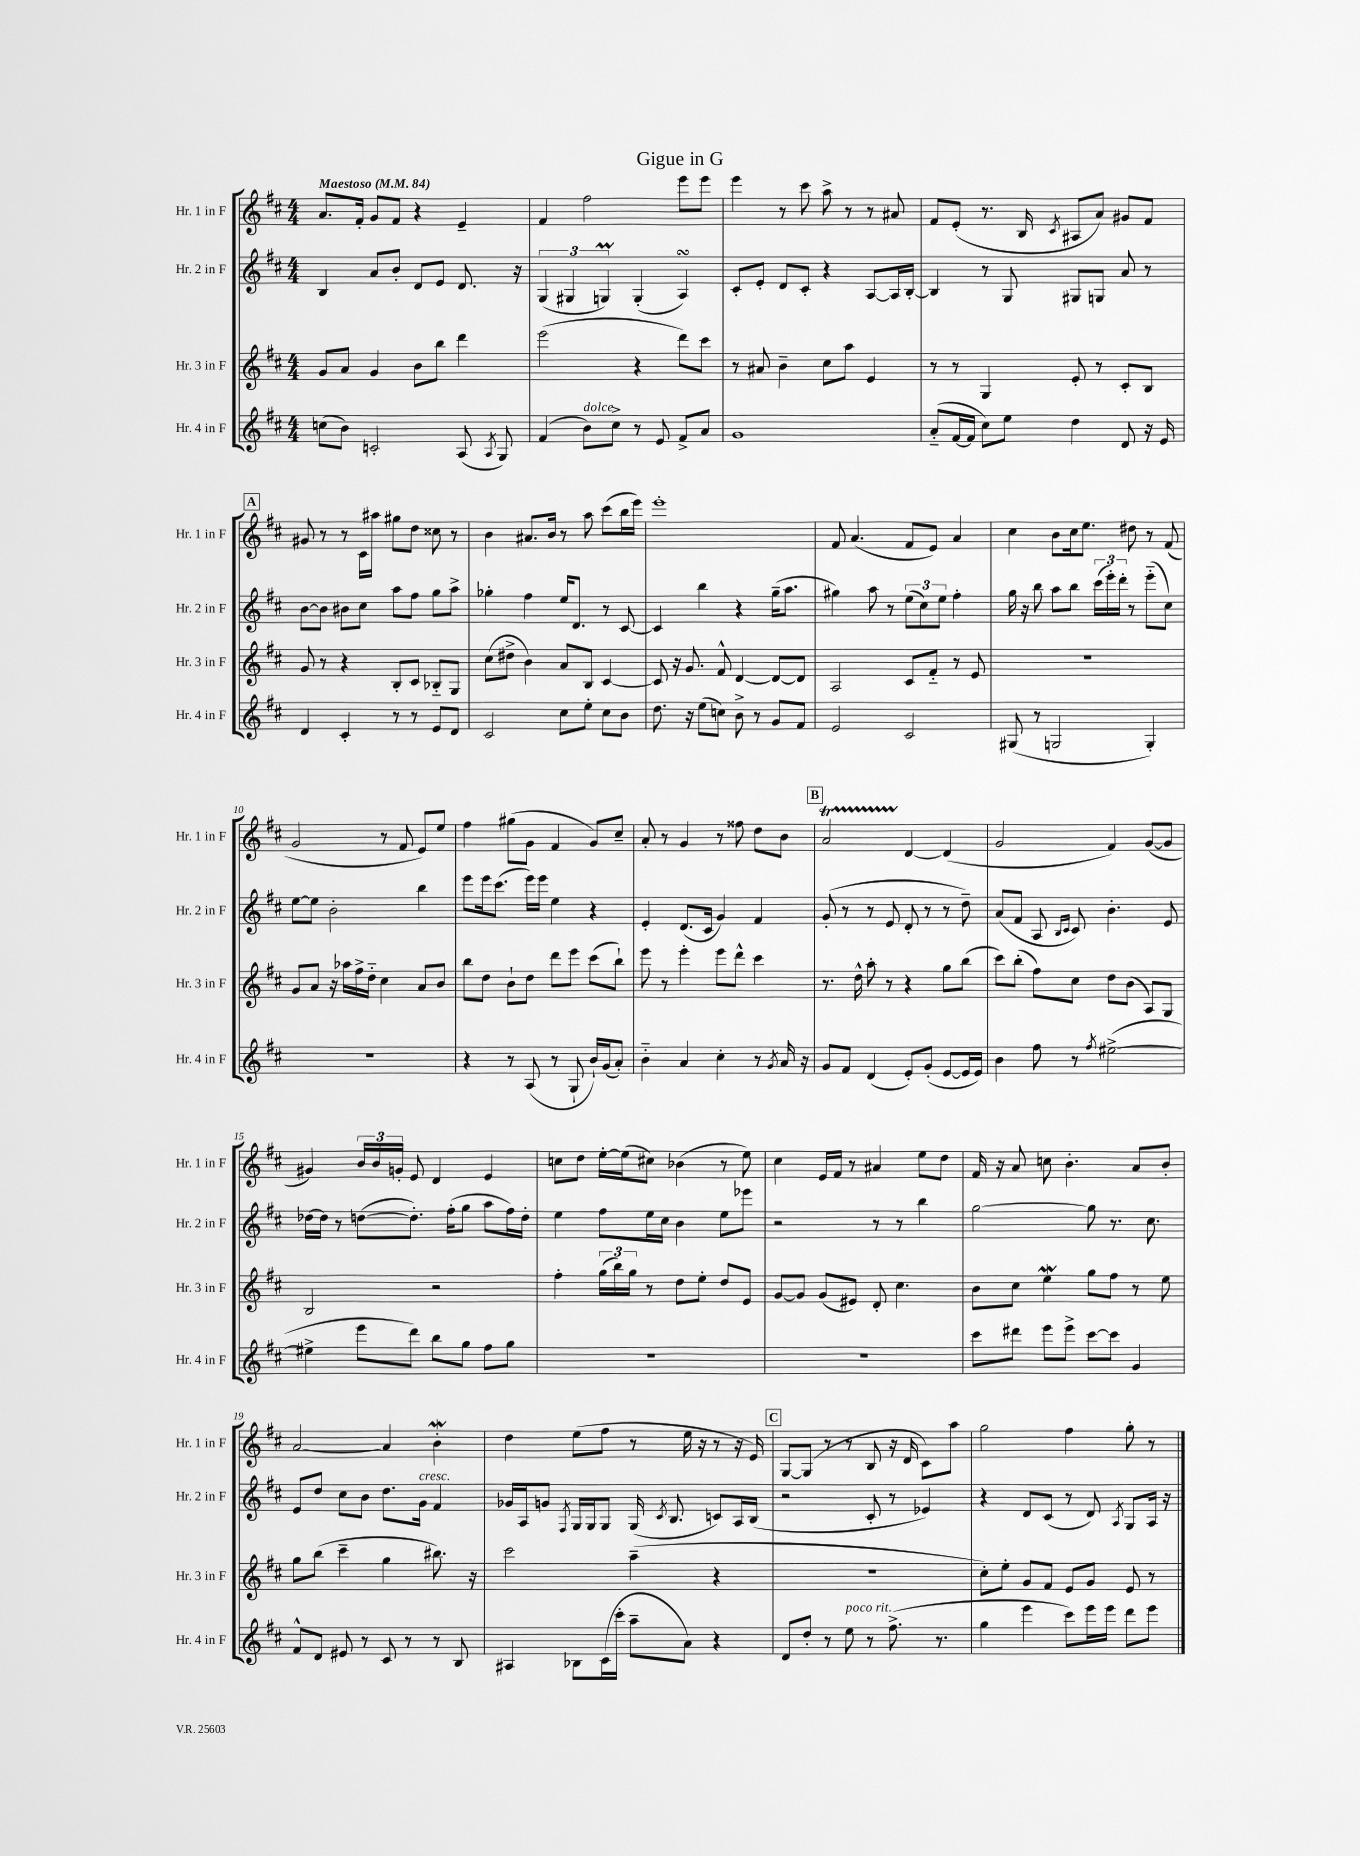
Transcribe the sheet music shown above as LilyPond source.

\header { title = "Gigue in G" }
<<
\new StaffGroup <<
\new Staff = "s0" \with { instrumentName = "Hr. 1 in F" shortInstrumentName = "Hr. 1 in F" } {
    \clef treble \key d \major \numericTimeSignature \time 4/4 \tempo "Maestoso" 4 = 84
    \autoBeamOff a'8.[ fis'16]-. g'8[ fis'8] r4 e'4-- |
    fis'4 fis''2 e'''8[ e'''8] |
    e'''4 r8 cis'''8 a''8-> r8 r8 ais'8 |
    fis'8[ e'8]-.( r8. b16 \acciaccatura { cis'8 } ais8[ a'8]) gis'8[ fis'8] |
    \mark \markup { \box "A" } gis'8 r8 r8 cis'16[ ais''16] gis''8[ d''8] cisis''8 r8 |
    b'4 ais'8.[ b'16] r8 a''8 cis'''8[( b''16 e'''16]) |
    e'''1-. |
    fis'8 a'4.( fis'8[ e'8]) a'4 |
    cis''4 b'8[ cis''16 e''8.] dis''8 r8 fis'8( |
    g'2 r8 fis'8 e'8[) e''8] |
    fis''4 gis''8[( g'8] fis'4 g'8[) cis''8]-- |
    a'8-. r8 g'4 r8 fisis''8 d''8[ b'8] |
    \mark \markup { \box "B" } a'2\startTrillSpan d'4~\stopTrillSpan d'4( |
    g'2 fis'4) g'8[~( g'8] |
    gis'4) \tuplet 3/2 { b'16[ b'16 g'16]-. } e'8 d'4 e'4 |
    c''8[ d''8] e''16[~-. e''16( cis''8]) bes'4( r8 e''8) |
    cis''4 e'16[ fis'16] r8 ais'4 e''8[ d''8] |
    fis'16 r16 a'8 c''8 b'4.-. a'8[ b'8]-. |
    a'2~ a'4 b'4-.\mordent |
    d''4 e''8[( fis''8] r8 e''16 r16 r8 r16 e'16) |
    \mark \markup { \box "C" } g8[~ g8]( r8 r8 b8 r16 d'16 cis'8[) a''8] |
    g''2 fis''4 g''8-. r8 \bar "|." |
}
\new Staff = "s1" \with { instrumentName = "Hr. 2 in F" shortInstrumentName = "Hr. 2 in F" } {
    \clef treble \key d \major \numericTimeSignature \time 4/4
    \autoBeamOff b4 a'8[ b'8]-. d'8[ e'8] d'8. r16 |
    \tuplet 3/2 { g4( gis4 g4\prall) } g4-.( a4\turn) |
    cis'8[-. e'8]-. d'8[ cis'8]-. r4 a8[~ a16 b16]~-. |
    b4 r8 g8 gis8[ g8] a'8 r8 |
    \mark \markup { \box "A" } b'8[~ b'8] bis'8[ cis''8] a''8[ fis''8] g''8[ a''8]-> |
    ges''4-. fis''4 e''16[ d'8.] r8 cis'8~ |
    cis'4 b''4 r4 g''16[--( a''8.] |
    gis''4) a''8 r8 \tuplet 3/2 { e''8[( cis''8) e''8] } fis''4-. |
    g''16 r16 b''8 a''8[ b''8] \tuplet 3/2 { cis'''16[( e'''16-.) d'''16]-. } r8 e'''8[-_( cis''8]) |
    e''8[~ e''8] b'2-. b''4 |
    e'''8[ e'''16 cis'''8.]( e'''16[) e'''16] e''4 r4 |
    e'4-. d'8.[( cis'16] g'4) fis'4 |
    \mark \markup { \box "B" } g'8-.( r8 r8 e'8 d'8-. r8 r8 d''8--) |
    a'8[( fis'8] a8 \grace { b16[ cis'16] } cis'8) b'4.-. e'8 |
    des''16[~ des''16] r8 d''8[~( d''8.]-.) fis''16[-.( g''8] a''8[ fis''16) d''16]-. |
    e''4 fis''8[ e''16 cis''16] b'4 e''8[ ees'''8] |
    r2 r8 r8 b''4 |
    g''2~ g''8 r8. cis''8. |
    e'8[ d''8] cis''8[ b'8] d''8.[ g'16]^\markup { \italic "cresc." } fis'4 |
    ges'16[ a16 g'8] \acciaccatura { fis8 } g16[ g16 g8] g16( \acciaccatura { cis'8 } b8. c'8[) a16 b16]( |
    \mark \markup { \box "C" } r2 cis'8-. r8 ees'4) |
    r4 d'8[ cis'8]( r8 d'8) \acciaccatura { a8 } g8[ a16] r16 \bar "|." |
}
\new Staff = "s2" \with { instrumentName = "Hr. 3 in F" shortInstrumentName = "Hr. 3 in F" } {
    \clef treble \key d \major \numericTimeSignature \time 4/4
    \autoBeamOff g'8[ a'8] g'4 b'8[ b''8] d'''4 |
    e'''2( r4 d'''8[) cis'''8] |
    r8 ais'8 b'4-- cis''8[ a''8] e'4 |
    r8 r8 g4 e'8-. r8 cis'8[-. b8] |
    \mark \markup { \box "A" } g'8 r8 r4 b8[-. cis'8] bes8[-_ g8] |
    cis''8[( dis''8]-> b'4) a'8[ b8] cis'4~ |
    cis'8 r16 g'8. fis'8-^ d'4~ d'8[~ d'8] |
    a2 cis'8[ fis'8]-_ r8 e'8 |
    R1 |
    g'8[ a'8] r16 aes''16[ fis''16-> d''16]-_ cis''4 a'8[ b'8] |
    b''8[ d''8] b'8[-! d''8] d'''8[ e'''8] cis'''8[( b''8]-!) |
    e'''8 r8 e'''4-. e'''8[ d'''8]-^ cis'''4 |
    \mark \markup { \box "B" } r8. d''16-^ a''8-. r8 r4 g''8[ b''8]( |
    cis'''8[) b''8]-.( fis''8[) cis''8] d''8[ b'8]( a8[) g8] |
    b2 r2 |
    fis''4-. \tuplet 3/2 { g''16[( b''16) g''16] } r8 d''8[ e''8]-. d''8[ e'8] |
    g'8[~ g'8] g'8[( eis'8]) d'8-. cis''4. |
    b'8[ cis''8] e''4\mordent g''8[ fis''8] r8 e''8 |
    g''8[ b''8]( cis'''4-- g''4 bis''8.) r16 |
    cis'''2 a''4--( r4 |
    \mark \markup { \box "C" } R1 |
    cis''8[-.) e''8]-. g'8[ fis'8] e'8[ g'8] e'8 r8 \bar "|." |
}
\new Staff = "s3" \with { instrumentName = "Hr. 4 in F" shortInstrumentName = "Hr. 4 in F" } {
    \clef treble \key d \major \numericTimeSignature \time 4/4
    \autoBeamOff c''8[( b'8]) c'2-. a8( \acciaccatura { a8 } g8) |
    fis'4( b'8[^\markup { \italic "dolce" }) cis''8]-> r8 e'8 fis'8[-> a'8] |
    g'1 |
    a'8[-_( fis'16~ fis'16] cis''8[) e''8] d''4 d'8 r16 e'16 |
    \mark \markup { \box "A" } d'4 cis'4-. r8 r8 e'8[ d'8] |
    cis'2 cis''8[ e''8]-. cis''8[ b'8] |
    d''8. r16 e''8[( c''8]) b'8-> r8 g'8[ fis'8] |
    e'2 cis'2 |
    gis8( r8 g2 g4-.) |
    r1 |
    r4 r8 a8( r8 g8-! b'16[-!) g'16( a'8]-.) |
    b'4-_ a'4 cis''4-. r8 \acciaccatura { g'8 } a'16 r16 |
    \mark \markup { \box "B" } g'8[ fis'8] d'4( e'8[-.) g'8]-.( e'8[~ e'16 e'16]) |
    b'4 fis''8 r8 \acciaccatura { fis''8 } eis''2~->( |
    eis''4-> e'''8[ d'''8]) b''8[ g''8] fis''8[ g''8] |
    R1 |
    R1 |
    cis'''8[ dis'''8] e'''8[ e'''8]-> cis'''8[~ cis'''8] g'4 |
    fis'8[-^ d'8] eis'8 r8 cis'8 r8 r8 b8 |
    ais4 bes8[ cis'16( cis'''16]-. a''8[-- a'8]) r4 |
    \mark \markup { \box "C" } d'8[ d''8]-. r8 e''8^\markup { \italic "poco rit." } r8 fis''8.->( r8. |
    g''4 e'''4 cis'''8[) e'''16 e'''16] d'''8[ e'''8] \bar "|." |
}
>>
>>
